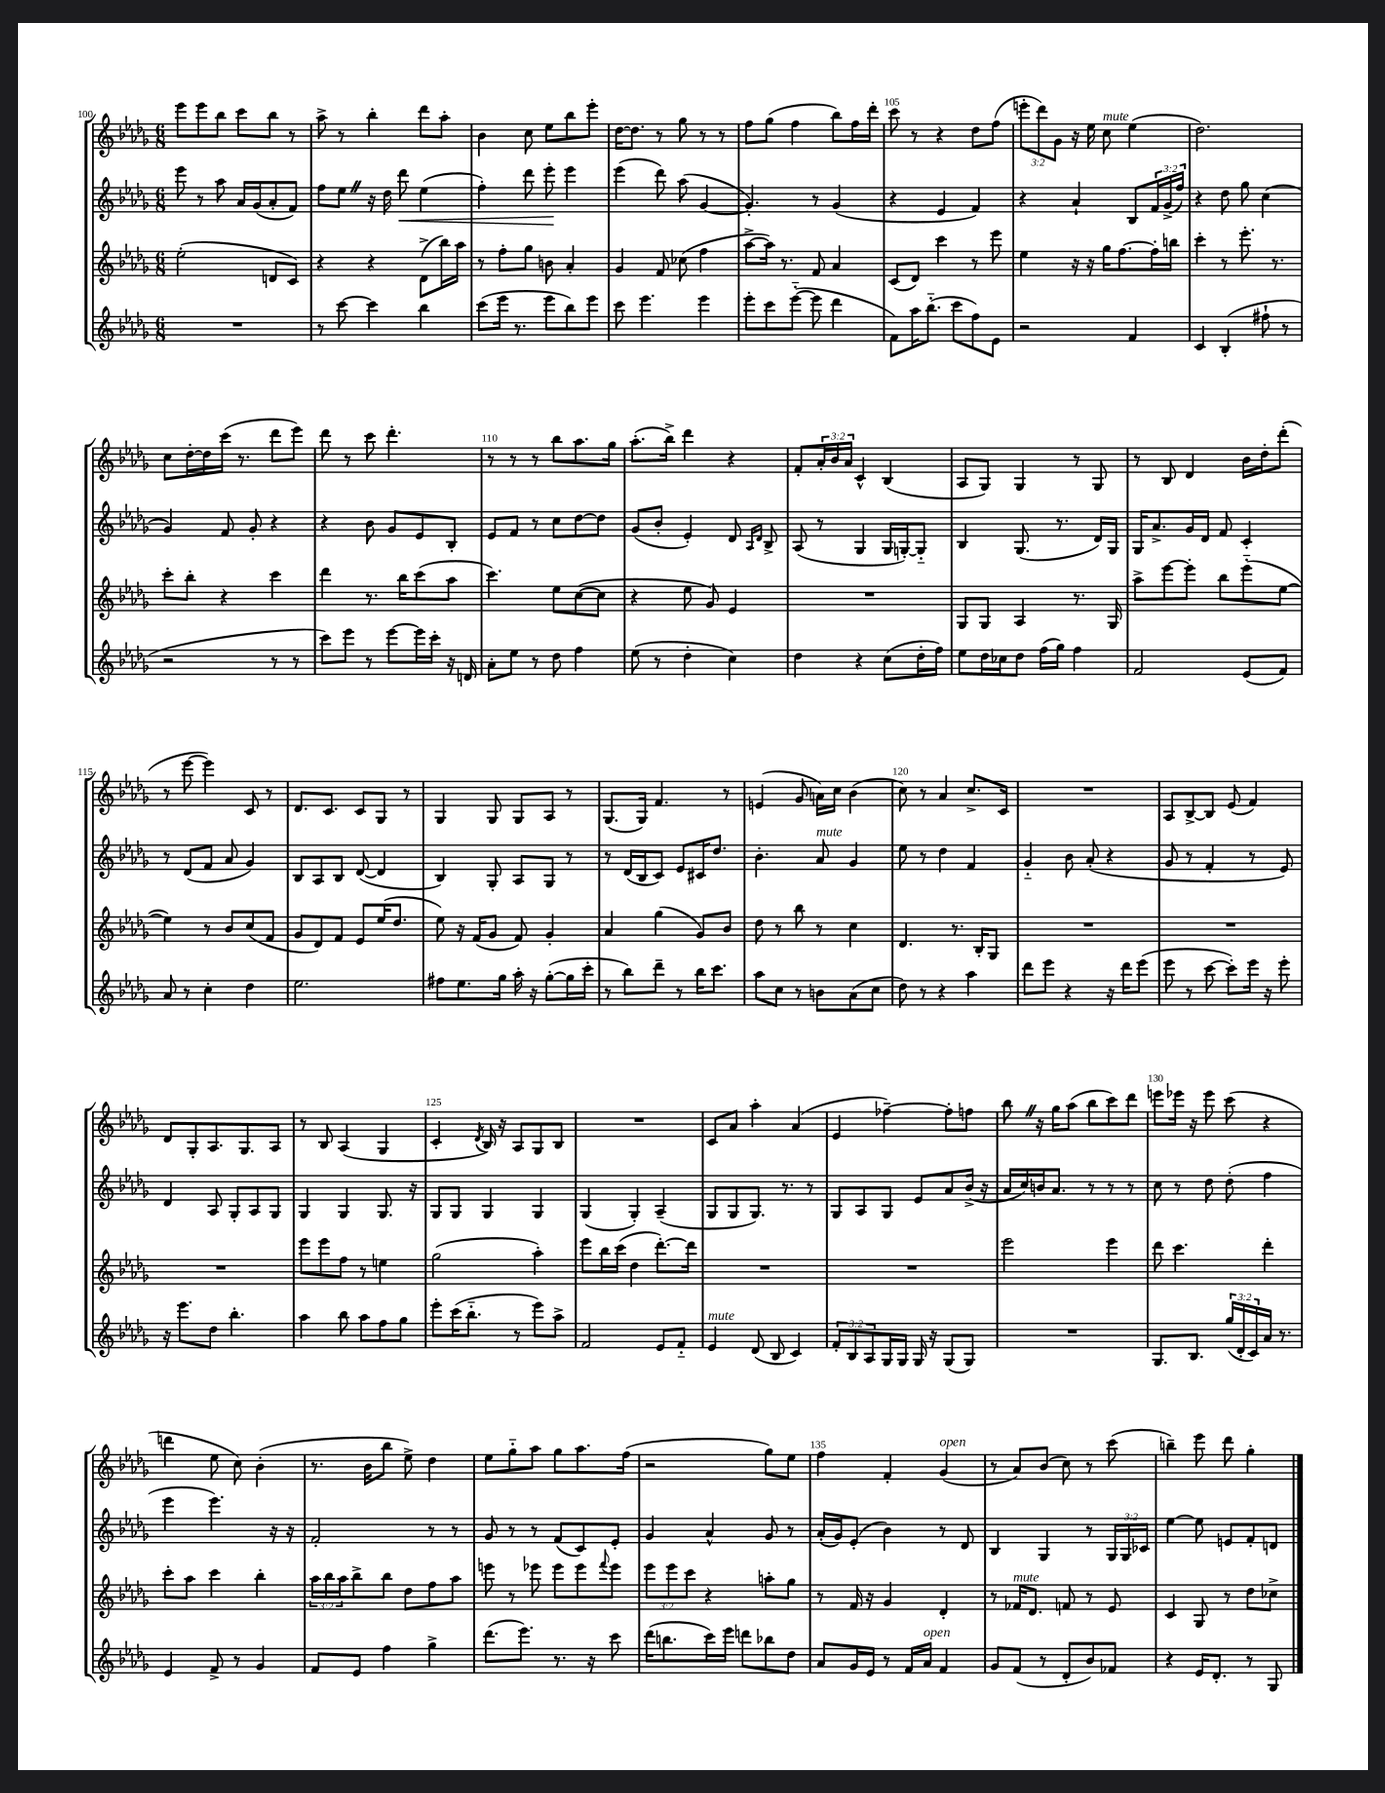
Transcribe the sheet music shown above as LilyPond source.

<<
\new StaffGroup <<
\new Staff = "s0" {
    \clef treble \key des \major \numericTimeSignature \time 6/8 \override Staff.TupletNumber.text = #tuplet-number::calc-fraction-text
    ees'''8 ees'''8 bes''8 c'''8 bes''8 r8 |
    aes''8-> r8 bes''4-. des'''8 aes''8-. |
    bes'4 c''8 ees''8 bes''8 ees'''8-. |
    des''16~ des''8. r8 ges''8 r8 r8 |
    f''8 ges''8( f''4 bes''8) f''16 des'''16-. |
    c'''8 r8 r4 des''8 f''8( |
    \tuplet 3/2 { e'''8-. des'''8) ges'8 } r16 ees''16 c''8^\markup { \italic "mute" } ees''4( |
    des''2.) |
    c''8 des''16~-. des''16 c'''16( r8. des'''8 ees'''8) |
    des'''8 r8 c'''8 des'''4.-. |
    r8 r8 r8 bes''8 aes''8. ges''16 |
    aes''8.-.( bes''16->) des'''4 r4 |
    f'8-. \tuplet 3/2 { aes'16-. bes'16 aes'16 } c'4-^ bes4( |
    aes8 ges8) ges4 r8 ges8 |
    r8 bes8 des'4 bes'16 des''16-. des'''8-.( |
    r8 ees'''8~ ees'''4) c'8 r8 |
    des'8. c'8. c'8 ges8 r8 |
    ges4 ges8 ges8 aes8 r8 |
    ges8.( ges16) f'4. r8 |
    e'4( ges'8 a'16) c''16 bes'4( |
    c''8) r8 aes'4 c''8.-> c'16 |
    R2. |
    aes8 bes8~-> bes8 ees'8( f'4) |
    des'8 ges8-. aes8. ges8. aes8 |
    r8 bes8 aes4( ges4 |
    c'4-. \acciaccatura { des'8 } bes16) r16 aes8 ges8 bes8 |
    R2. |
    c'8 aes'8 aes''4-. aes'4( |
    ees'4 fes''4~--) fes''8-. f''8 |
    bes''8 \once \override BreathingSign.text = \markup { \musicglyph "scripts.caesura.straight" } \breathe r16 ges''16 aes''8( bes''8 c'''8) des'''8 |
    e'''8 ees'''16 r16 ees'''8 c'''8( r4 |
    d'''4 ees''8 c''8) bes'4-.( |
    r8. bes'16 bes''8 ees''8->) des''4 |
    ees''8 ges''8-_ aes''8 ges''8 aes''8. f''16( |
    r2 ges''8) ees''8 |
    f''4 f'4-. ges'4^\markup { \italic "open" }( |
    r8 aes'8) bes'8( c''8) r8 c'''8( |
    b''4--) ees'''8 des'''8 ges''4-. \bar "|." |
}
\new Staff = "s1" {
    \clef treble \key des \major \numericTimeSignature \time 6/8 \override Staff.TupletNumber.text = #tuplet-number::calc-fraction-text
    ees'''8 r8 aes''8 aes'16 ges'16( aes'8-. f'8) |
    f''8 ees''8 \once \override BreathingSign.text = \markup { \musicglyph "scripts.caesura.straight" } \breathe r16 des''16 des'''8\< ees''4( |
    f''4-.) des'''8 ees'''8-.\! ees'''4 |
    ees'''4( des'''8) aes''8( ges'4~ |
    ges'4.-.) r8 ges'4( |
    r4 ees'4 f'4) |
    r4 aes'4-! bes8 \tuplet 3/2 { f'16 ges'16->( f''16) } |
    r4 des''8 ges''8 c''4( |
    ges'4) f'8 ges'8-. r4 |
    r4 bes'8 ges'8 ees'8 bes8-. |
    ees'8 f'8 r8 c''8 des''8~ des''8 |
    ges'8( bes'8-. ees'4-.) des'8 \grace { aes16 des'16 } bes8-> |
    aes8( r8 ges4 ges16 g16~-.) g8-_ |
    bes4 ges8.( r8. des'16) ges16 |
    ges16 aes'8.-> ges'16 des'16 f'8 c'4-. |
    r8 des'8( f'8 aes'8 ges'4) |
    bes8 aes8 bes8 des'8~( des'4 |
    bes4) ges8-. aes8 ges8 r8 |
    r8 des'16( bes16 c'8) ees'8 cis'16 des''8. |
    bes'4.-. aes'8^\markup { \italic "mute" } ges'4 |
    ees''8 r8 des''4 f'4 |
    ges'4-_ bes'8 aes'8-.( r4 |
    ges'8 r8 f'4-. r8 ees'8) |
    des'4 aes8 ges8-. aes8 ges8 |
    ges4 ges4 ges8. r16 |
    ges8 ges8 ges4 ges4 |
    ges4( ges4-.) aes4--( |
    ges8 ges8 ges8.) r8. r8 |
    ges8 aes8 ges8 ees'8 aes'8 bes'16->( r16 |
    aes'16 c''16) b'16 aes'8. r8 r8 r8 |
    c''8 r8 des''8 des''8-.( f''4 |
    ees'''4 ees'''4.) r16 r16 |
    f'2-. r8 r8 |
    ges'8 r8 r8 f'8( c'8) ees'8-. |
    ges'4 aes'4-^ ges'8 r8 |
    aes'16-.( ges'16) ees'8-.( bes'4) r8 des'8 |
    bes4 ges4 r8 \tuplet 3/2 { ges16 ges16 ces'16 } |
    ees''4~ ees''8 e'8 f'8-. d'8 \bar "|." |
}
\new Staff = "s2" {
    \clef treble \key des \major \numericTimeSignature \time 6/8 \override Staff.TupletNumber.text = #tuplet-number::calc-fraction-text
    ees''2-.( d'8 c'8) |
    r4 r4 des'8->( bes''16) aes''16 |
    r8 f''8-. ges''8 b'8 aes'4-. |
    ges'4 f'8 ces''8( f''4 |
    aes''8~-> aes''16) r8. f'8 aes'4 |
    c'8( des'8) c'''4 r8 ees'''8 |
    ees''4 r16 r16 ges''16 f''8.~ f''16-. b''16 |
    c'''4-. r8 ees'''8.-. r8. |
    c'''8-. bes''8-. r4 c'''4 |
    des'''4 r8. bes''16 c'''8( aes''8 |
    c'''4.) ees''8 c''8~( c''8 |
    r4 ees''8 ges'8) ees'4 |
    R2. |
    ges8 ges8 aes4 r8. ges16 |
    aes''8-> ees'''8~ ees'''8-. bes''8 ees'''8-_( ees''8~ |
    ees''4) r8 bes'8 c''8( f'8 |
    ges'8 des'8) f'8 ees'8 ees''16( des''8. |
    ees''8) r16 f'16( ges'8 f'8) ges'4-. |
    aes'4 ges''4( ges'8) bes'8 |
    des''8 r8 bes''8 r8 c''4 |
    des'4. r8. bes16-. ges8 |
    R2. |
    R2. |
    R2. |
    ees'''8 ees'''8 f''8 r8 e''4 |
    ges''2( aes''4-.) |
    ees'''8 bes''16 c'''16( des''4 des'''8.~-.) des'''16 |
    R2. |
    R2. |
    ees'''2 ees'''4 |
    des'''8 c'''4. des'''4-. |
    c'''8-. aes''8 c'''4 bes''4-. |
    \tuplet 3/2 { aes''16 bes''16 aes''16 } bes''8-> bes''8 des''8 f''8 aes''8 |
    e'''8 r8 ees'''8 ees'''8 ees'''8 \appoggiatura { f'''8 } ees'''8 |
    \tuplet 3/2 { ees'''8 ees'''8 c'''8 } r4 a''8-. ges''8 |
    r8 f'16 r16 ges'4 des'4-. |
    r8 fes'16^\markup { \italic "mute" } des'8. f'8 r8 ees'8 |
    c'4 ges8 r8 des''8 ces''8-> \bar "|." |
}
\new Staff = "s3" {
    \clef treble \key des \major \numericTimeSignature \time 6/8 \override Staff.TupletNumber.text = #tuplet-number::calc-fraction-text
    R2. |
    r8 c'''8~ c'''4 bes''4 |
    c'''8( ees'''16 r8. ees'''8 bes''8) ees'''8 |
    c'''8 ees'''4. ees'''4 |
    ees'''8-. c'''8 ees'''8~-_( ees'''8 des'''4 |
    f'8) aes''16 bes''8.-_( c'''8 f''8) ees'8 |
    r2 f'4 |
    c'4 bes4-.( fis''8-! r8 |
    r2 r8 r8 |
    c'''8) ees'''8 r8 ees'''8~ ees'''16 c'''16-. r16 d'16 |
    aes'8-. ees''8 r8 des''8 f''4 |
    ees''8( r8 des''4-. c''4) |
    des''4 r4 c''8( des''16-. f''16) |
    ees''8 des''16 ces''16 des''8 f''16( ges''16) f''4 |
    f'2 ees'8( f'8) |
    aes'8 r8 c''4-. des''4 |
    ees''2. |
    fis''8 ees''8. ges''16 aes''16-. r16 ges''8~-.( ges''16 c'''16-. |
    r8 bes''8) des'''8-- r8 bes''16 c'''8. |
    aes''8 c''8 r8 b'8 aes'8( c''8 |
    des''8) r8 r4 aes''4 |
    des'''8 ees'''8 r4 r16 des'''16 ees'''8( |
    ees'''8 r8 c'''8~ c'''8-.) ees'''16 r16 ees'''8-. |
    r16 ees'''8. des''8 bes''4.-. |
    aes''4 bes''8 aes''8 f''8 ges''8 |
    ees'''8-. c'''16( bes''8.-_ r8 ees'''8) aes''8-> |
    f'2 ees'8 f'8-_ |
    ees'4^\markup { \italic "mute" } des'8( bes8 c'4) |
    \tuplet 3/2 { f'8-. bes8 aes8 } ges16 ges16 ges16 r16 ges8( ges8) |
    R2. |
    ges8. bes8. \tuplet 3/2 { ges''16( des'16-. c'16) } aes'16 r8. |
    ees'4 f'8-> r8 ges'4 |
    f'8 ees'8 f''4 ges''4-> |
    des'''8.( ees'''8.) r8. r16 c'''8 |
    des'''16( b''8. c'''16) ees'''16 d'''8 bes''8 des''8 |
    aes'8 ges'16 ees'16 r8 f'16 aes'16^\markup { \italic "open" } f'4 |
    ges'8 f'8( r8 des'8-. bes'8) fes'8 |
    r4 ees'16 des'8.-. r8 ges8 \bar "|." |
}
>>
>>
\layout { \context { \Score currentBarNumber = #100 \override BarNumber.break-visibility = ##(#f #t #t) barNumberVisibility = #(every-nth-bar-number-visible 5) } }
